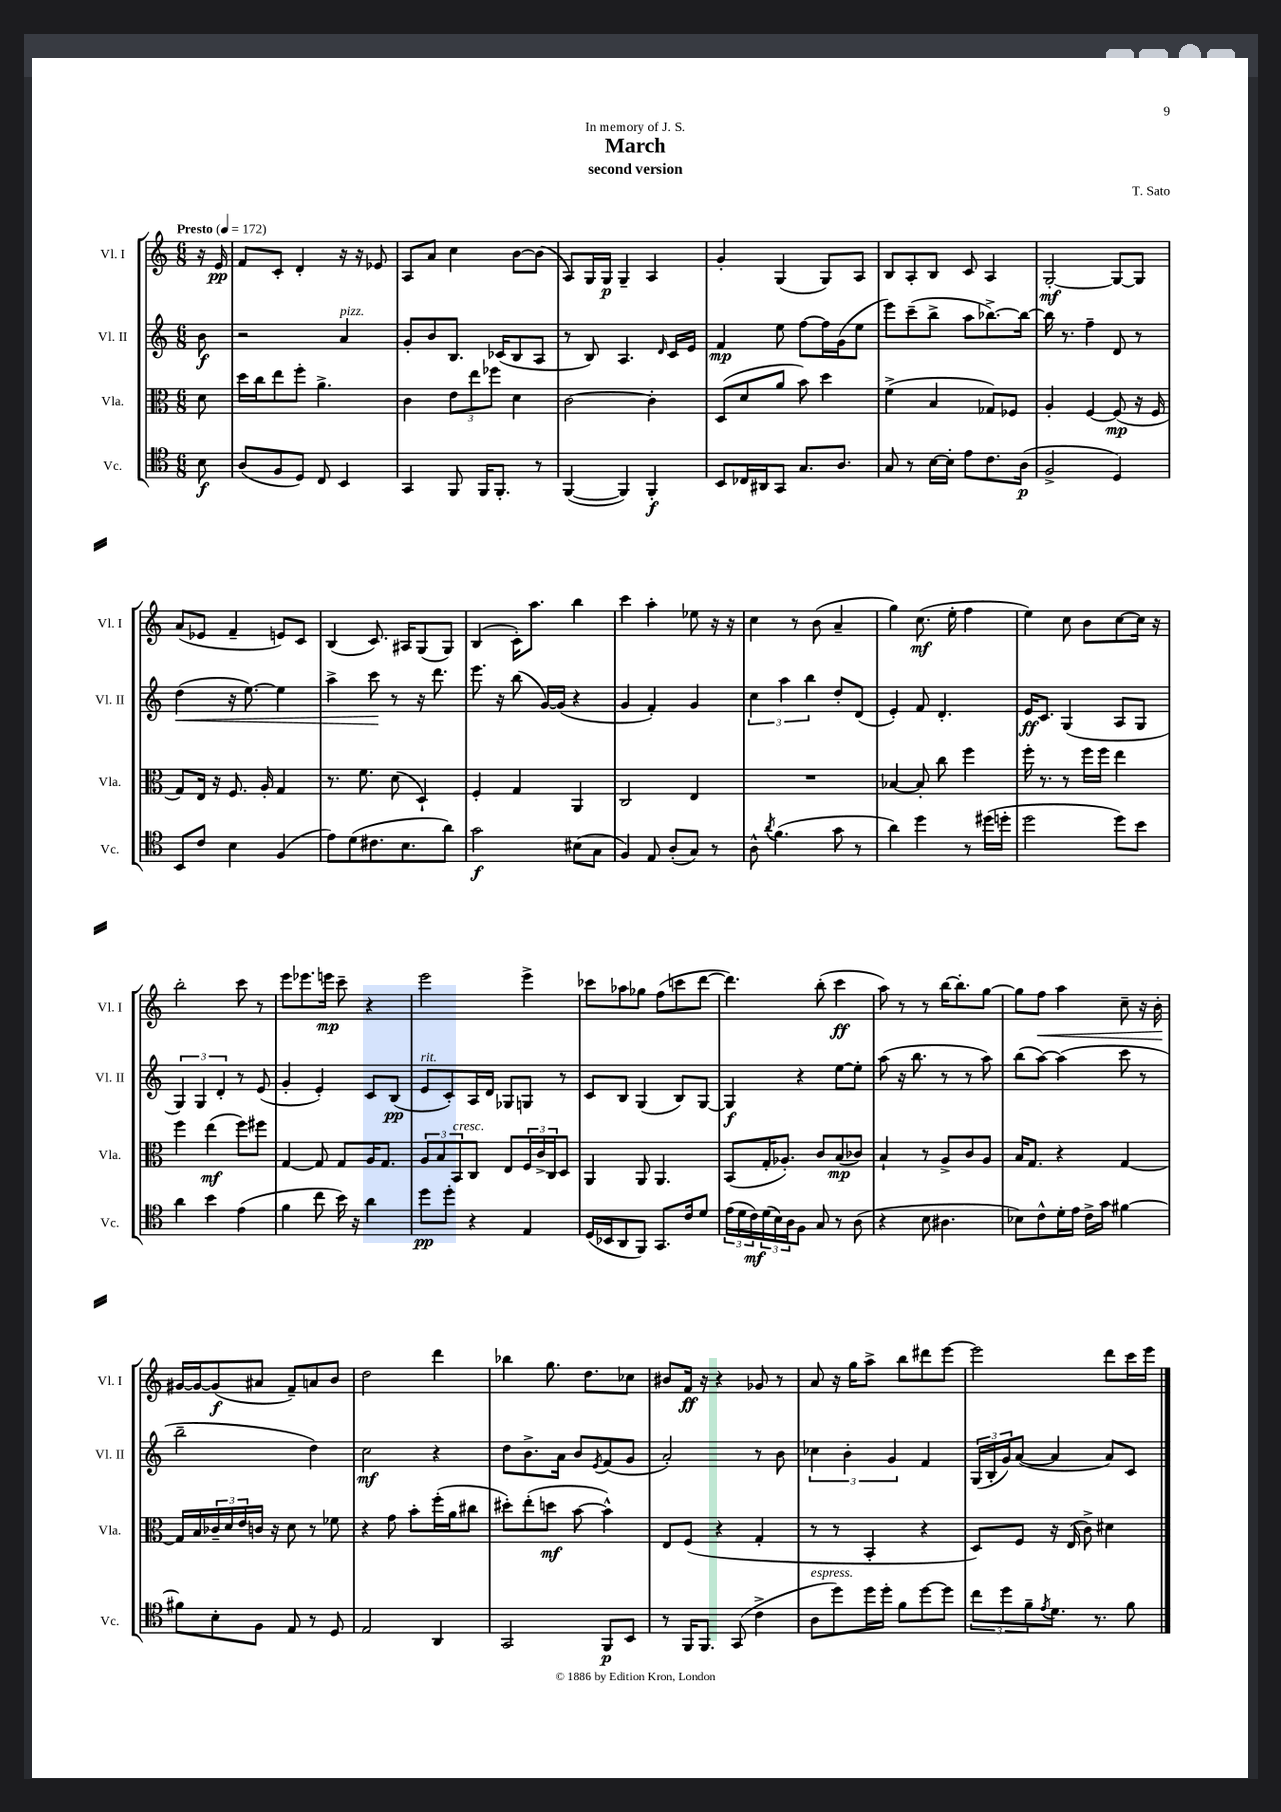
\header { title = "March" composer = "T. Sato" subtitle = "second version" dedication = "In memory of J. S." }
<<
\new StaffGroup <<
\new Staff = "s0" \with { instrumentName = "Vl. I" shortInstrumentName = "Vl. I" } {
    \clef treble \key c \major \numericTimeSignature \time 6/8 \partial 8 \tempo "Presto" 4 = 172
    r16 e'16\pp |
    f'8 c'8-. d'4-. r16 r16 ees'8 |
    a8 a'8 c''4 b'8~ b'8( |
    a8) g16 g16\p g4-- a4 |
    g'4-. g4( g8) a8 |
    b8 a8-. b8 c'8 a4 |
    g2~-.\mf g8~ g8 |
    a'8( ees'8 f'4-- e'8) c'8 |
    b4( c'8.) ais16 g8( g8) |
    b4( c'16-.) a''8. b''4 |
    c'''4 a''4-. ees''8 r16 r16 |
    c''4 r8 b'8( a'4-- |
    g''4) c''8.\mf( e''16-. f''4 |
    e''4) c''8 b'8 c''8~ c''16 r16 |
    b''2-. c'''8 r8 |
    e'''8 ees'''8. e'''16\mp c'''8-- r4 |
    e'''2 e'''4-> |
    ces'''8 aes''8 ges''8 f''8( c'''8 d'''8~ |
    d'''4.) b''8-.( c'''4\ff |
    a''8) r8 r8 b''16~ b''8.-. g''8~ |
    g''8 f''8\< a''4 c''8-- r16 b'16-.\! |
    gis'16~ gis'16~ gis'8\f( ais'8 f'8--) a'8 b'8 |
    d''2 d'''4 |
    bes''4 g''8. d''8. ces''8 |
    bis'8 f'16\ff r16 r4 ges'8 r8 |
    a'8 r16 g''16 a''8-> b''8 dis'''8 e'''8~ |
    e'''2 d'''8 c'''16 e'''16 \bar "|." |
}
\new Staff = "s1" \with { instrumentName = "Vl. II" shortInstrumentName = "Vl. II" } {
    \clef treble \key c \major \numericTimeSignature \time 6/8 \partial 8
    b'8\f |
    r2 a'4^\markup { \italic "pizz." } |
    g'8-. b'8 b8. ces'16( b8 a8 |
    r8 b8) a4. \grace { d'16 } c'16 e'16 |
    f'4\mp e''8 f''8~ f''16 g'16( e''8 |
    e'''8) c'''8--( b''8-> a''8 bes''8.~->) bes''16~ |
    bes''16 r8. f''4-- d'8 r8 |
    d''4\<( r16 e''8.~) e''4 |
    a''4-> c'''8\! r8 r16 d'''8. |
    e'''8. r16 b''8( g'16~) g'16( r4 |
    g'4 f'4-.) g'4 |
    \tuplet 3/2 { c''4 a''4 b''4 } d''8-. d'8( |
    e'4-.) f'8 d'4.-. |
    e'16\ff c'8. g4( a8 g8 |
    \tuplet 3/2 { g4) g4 d'4-. } r8 e'8( |
    g'4-. e'4-.) c'8 b8\pp( |
    e'8^\markup { \italic "rit." } c'8-.) a16 d'16 ges8 g8 r8 |
    c'8 b8 g4( b8) g8~ |
    g4\f r4 e''8~ e''8-. |
    a''8( r16 b''8. r8 r8 a''8) |
    b''8( a''8~) a''4( c'''8 r8 |
    b''2-- d''4) |
    c''2\mf r4 |
    d''8 b'8.-> a'16 b'8 \acciaccatura { e'8 } f'8( g'8 |
    a'2-.) r8 b'8 |
    \tuplet 3/2 { ces''4 b'4-. g'4 } f'4 |
    \tuplet 3/2 { g16( b16-. g'16) } a'8~( a'4 a'8) c'8 \bar "|." |
}
\new Staff = "s2" \with { instrumentName = "Vla." shortInstrumentName = "Vla." } {
    \clef alto \key c \major \numericTimeSignature \time 6/8 \partial 8
    d'8 |
    d''16 c''16 e''8 f''8-. a'4.-> |
    c'4 \tuplet 3/2 { e'8 e''8 fes''8 } d'4 |
    c'2~ c'4-. |
    d8( d'8 a'8 b'8) d''4 |
    f'4->( b4 ges8) fes8 |
    a4-. f4~ f8\mp( r16 f16 |
    g8) e16 r16 f8. a16-. g4 |
    r8. f'8. d'8( d4-!) |
    f4-. g4 a,4 |
    c2 e4 |
    R2. |
    bes4~ bes8-. c''8 f''4 |
    f''16-. r8. r8 f''16 f''16 e''4 |
    f''4 e''4\mf( f''8) fis''8 |
    g4~ g8 g8 a16 g8. |
    \tuplet 3/2 { a8 b8 b,8^\markup { \italic "cresc." } } c8 e8 \tuplet 3/2 { f16 c'16-> c16 } d8 |
    a,4 a,8 a,4. |
    b,8( g16-. aes8.-.) c'8 b8\mp( ces'8) |
    b4-! r8 a8-> c'8 a8 |
    b16 g8. r4 g4~ |
    g16 b16 \tuplet 3/2 { ces'16-- d'16 e'16 } c'16 r16 d'8 r8 fes'8 |
    r4 g'8 b'8-. f''16-.( a'16 cis''8 |
    dis''8-.) e''8-.( d''8\mf b'8~ b'4-^) |
    e8 f8( r4 g4-. |
    r8 r8 b,4-. r4 |
    d8) f8 r16 e16( c'8->) dis'4 \bar "|." |
}
\new Staff = "s3" \with { instrumentName = "Vc." shortInstrumentName = "Vc." } {
    \clef tenor \key c \major \numericTimeSignature \time 6/8 \partial 8
    b8\f |
    a8( f8 d8) c8 b,4 |
    g,4 f,8 f,16 f,8.-. r8 |
    f,4~( f,4) f,4-.\f |
    b,8 ces16 ais,16 g,8 g8. a8. |
    g8 r8 b16~ b16-. e'8 c'8. a16\p( |
    f2-> d4) |
    b,8 c'8 b4 f4( |
    e'8) d'8( cis'8. b8. a'8) |
    g'2\f bis8( g8 |
    f4) e8 a8-.( g8) r8 |
    a8-^ \acciaccatura { a'8 } f'4.( g'8 r8 |
    a'4) d''4 r8 dis''16( d''16-. |
    d''2 d''8) b'8 |
    a'4 b'4 e'4( |
    f'4 c''8 b'16) r16 a'4 |
    d''8\pp d''8-. r4 e4 |
    d16( bes,16 a,8 f,8) g,8. c'16 d'8 |
    \tuplet 3/2 { e'16( d'16 c'16\mf) } \tuplet 3/2 { d'16( b16) a16 } f8 g8 r8 a8( |
    r4 b8 ais4. |
    bes8) c'8-^ d'16-. e'16 c'16-> g'16 fis'4~ |
    fis'8 b8-. f8 e8 r8 d8 |
    e2 a,4 |
    g,2 f,8\p b,8 |
    r8 f,16 f,8. g,8( c'4-> |
    a8^\markup { \italic "espress." } d''8) d''16 d''16-. f'8 d''8~ d''8 |
    \tuplet 3/2 { c''8 d''8 f'8-- } \acciaccatura { e'8 } d'8. r8. f'8 \bar "|." |
}
>>
>>
\layout { \context { \Score \remove "Bar_number_engraver" } }
